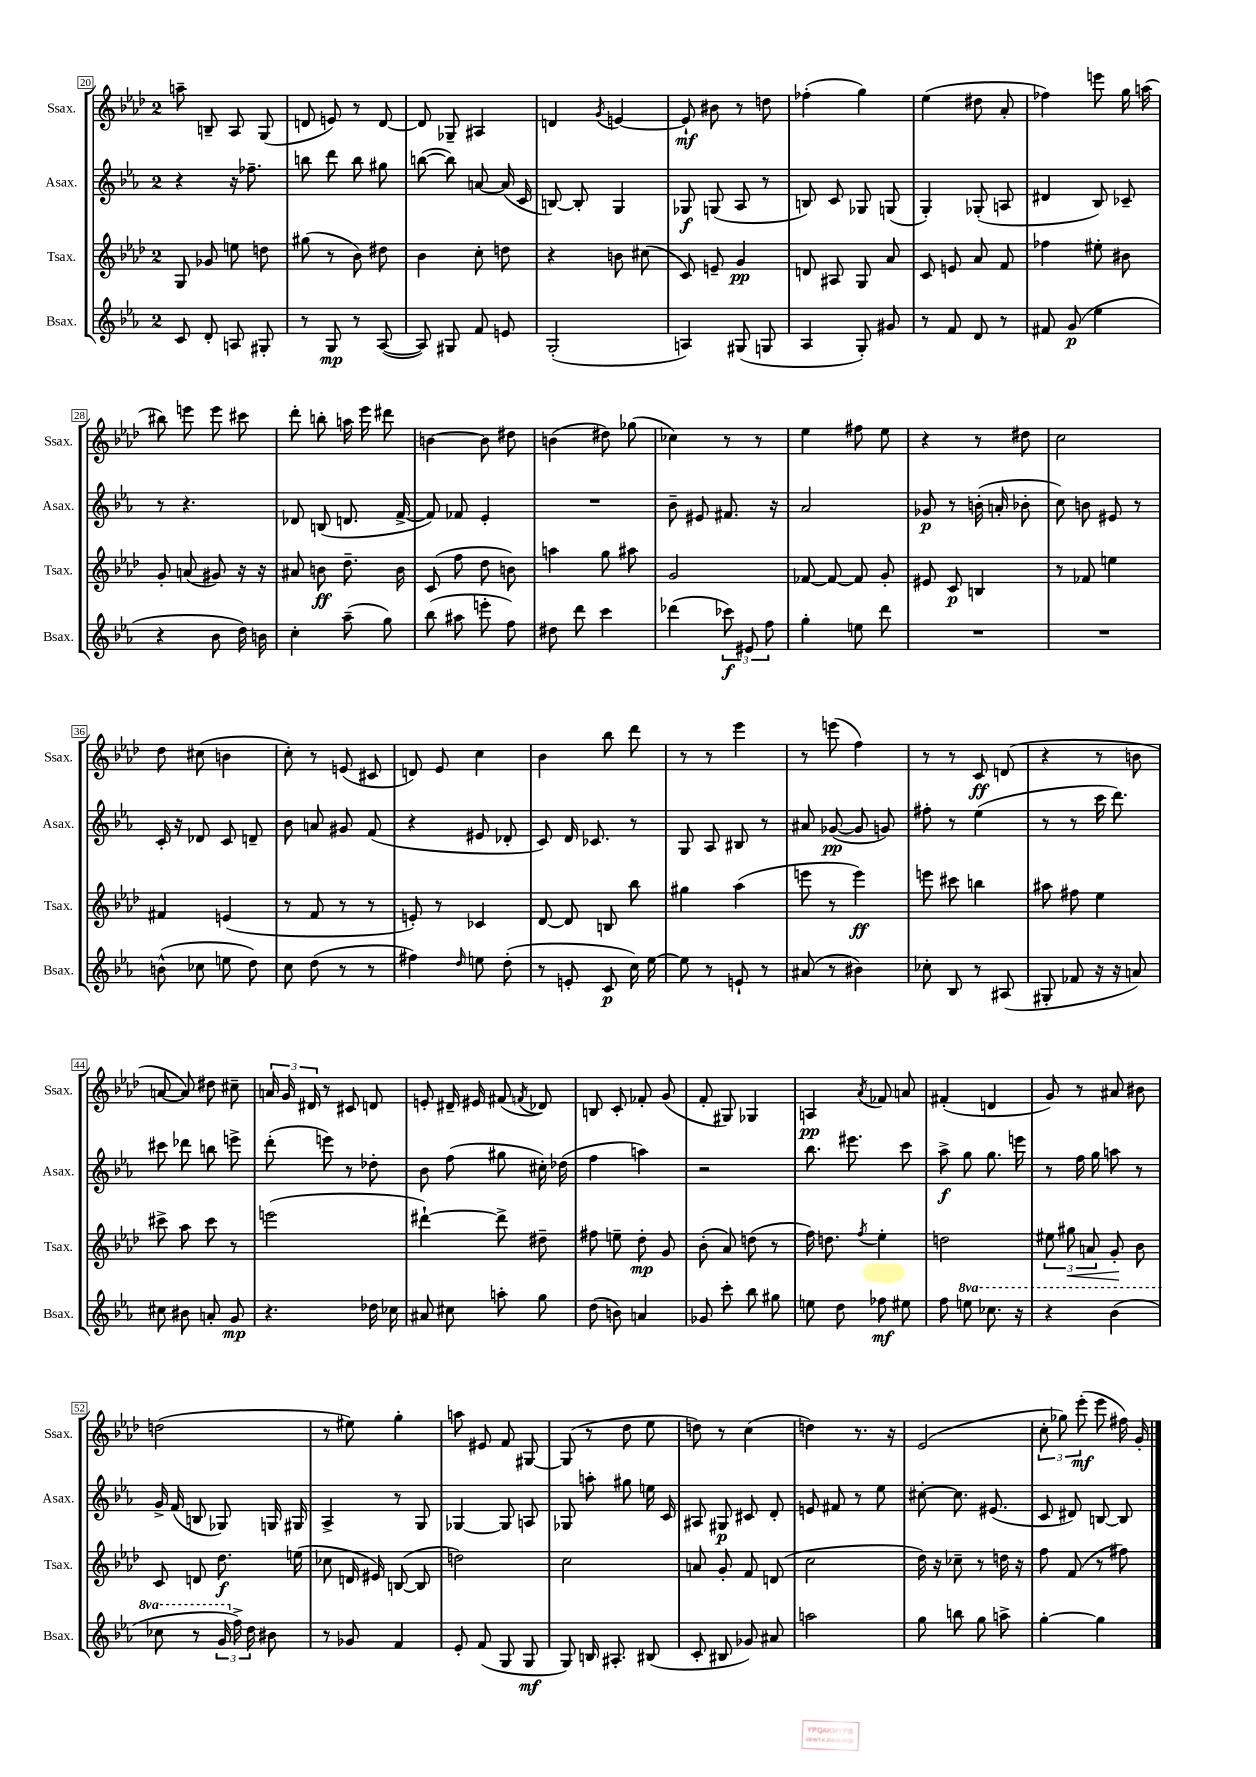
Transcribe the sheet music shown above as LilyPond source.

<<
\new StaffGroup <<
\new Staff = "s0" \with { instrumentName = "Ssax." shortInstrumentName = "Ssax." } {
    \clef treble \key aes \major \once \override Staff.TimeSignature.style = #'single-digit \time 2/4
    \autoBeamOff a''8-- b8-- aes8 g8( |
    d'8 e'8) r8 d'8~ |
    d'8 ges8-- ais4 |
    d'4 \acciaccatura { g'8 } e'4~ |
    e'8-!\mf bis'8 r8 d''8 |
    fes''4-.( g''4) |
    ees''4( dis''8 aes'8-. |
    fes''4) e'''8 g''16 a''16( |
    bis''8) e'''8 e'''8 cis'''8 |
    des'''8-. b''8-. a''16 ees'''16 dis'''8 |
    b'4~ b'8 dis''8 |
    b'4( dis''8) ges''8( |
    ces''4) r8 r8 |
    ees''4 fis''8 ees''8 |
    r4 r8 dis''8 |
    c''2 |
    des''8 cis''8( b'4 |
    c''8-.) r8 e'8( cis'8 |
    d'8) ees'8 c''4 |
    bes'4 bes''8 des'''8 |
    r8 r8 ees'''4 |
    r8 e'''8( f''4) |
    r8 r8 c'8\ff d'8( |
    r4 r8 b'8 |
    a'8~ a'8) dis''8 cis''8-- |
    \tuplet 3/2 { a'16 g'16 dis'16 } r8 cis'8 d'8 |
    e'8-. dis'16-- eis'16 fis'8( \acciaccatura { f'8 } des'8) |
    b8 c'8-. fes'8-. g'8( |
    f'8-. gis8) ges4 |
    a4\pp \acciaccatura { aes'8 } fes'8 a'8 |
    fis'4-.( d'4 |
    g'8) r8 ais'8 bis'8 |
    d''2( |
    r8 eis''8) g''4-. |
    a''8 eis'8 f'8 gis8~ |
    gis8( r8 des''8 ees''8 |
    d''8) r8 c''4( |
    d''4) r8. r16 |
    ees'2( |
    \tuplet 3/2 { c''8-. ges''8) ees'''8-.\mf( } ees'''8 fis''16) g'16-. \bar "|." |
}
\new Staff = "s1" \with { instrumentName = "Asax." shortInstrumentName = "Asax." } {
    \clef treble \key ees \major \once \override Staff.TimeSignature.style = #'single-digit \time 2/4
    \autoBeamOff r4 r16 fes''8.-- |
    b''8 d'''8 b''8 gis''8 |
    b''8~( b''8) a'8~ a'16( c'16 |
    b8~) b8-. g4 |
    ges8\f g8( aes8 r8 |
    b8) c'8 ges8 g8( |
    g4-.) ges8-.( a8 |
    dis'4 bes8) ces'8-- |
    r8 r4. |
    des'8 b8( d'8. f'16~-> |
    f'8) fes'8 ees'4-. |
    R2 |
    bes'8-- eis'8 fis'8. r16 |
    aes'2 |
    ges'8\p r8 b'16-.( a'16-. bes'8-. |
    c''8) b'8 eis'8 r8 |
    c'16-. r16 des'8 c'8 d'8-- |
    bes'8 a'8 gis'8 f'8( |
    r4 eis'8 des'8-. |
    c'8) d'16 ces'8. r8 |
    g8 aes8 bis8 r8 |
    ais'8 ges'8~\pp( ges'8 g'8) |
    fis''8-. r8 ees''4( |
    r8 r8 c'''16 d'''8.) |
    cis'''8 des'''8 b''8 e'''8-> |
    d'''8-.( e'''8) r8 des''8-. |
    bes'8 f''8( gis''8 cis''16-.) des''16( |
    f''4 a''4) |
    r2 |
    bes''8. eis'''8. c'''8 |
    aes''8->\f g''8 g''8. e'''16 |
    r8 f''16 g''16 a''8 r8 |
    g'16-> f'16( b8 ges8) g16 gis16 |
    aes4-> r8 g8 |
    ges4~ ges8 a8 |
    ges8 a''8-. gis''8 e''16 c'16 |
    ais8 gis8\p cis'8 d'8-. |
    e'8 fis'8 r8 ees''8 |
    cis''8~-. cis''8. eis'8.( |
    c'8 dis'8) b8~ b8 \bar "|." |
}
\new Staff = "s2" \with { instrumentName = "Tsax." shortInstrumentName = "Tsax." } {
    \clef treble \key aes \major \once \override Staff.TimeSignature.style = #'single-digit \time 2/4
    \autoBeamOff g8 ges'8 e''8 d''8 |
    gis''8( r8 bes'8) dis''8 |
    bes'4 c''8-. d''8 |
    r4 b'8 cis''8( |
    c'8) e'8-- g'4\pp |
    d'8 ais8 g8 aes'8 |
    c'8 e'8 aes'8 f'8 |
    fes''4 eis''8-. bis'8 |
    g'8-. a'8( gis'8) r16 r16 |
    ais'8 b'8\ff des''8.-- b'16 |
    c'8( f''8 des''8 b'8) |
    a''4 g''8 ais''8 |
    g'2 |
    fes'8~ fes'8~ fes'8 g'8-. |
    eis'8 c'8\p b4 |
    r8 fes'8 e''4 |
    fis'4 e'4( |
    r8 f'8 r8 r8 |
    e'8-.) r8 ces'4 |
    des'8~ des'8 b8 bes''8 |
    gis''4 aes''4( |
    e'''8 r8 e'''4\ff) |
    e'''8 cis'''8 b''4 |
    ais''8 fis''8 ees''4 |
    cis'''8-> aes''8 cis'''8 r8 |
    e'''2( |
    dis'''4~-!) dis'''8-> dis''8-- |
    fis''8 e''8-- des''8-.\mp g'8 |
    bes'8-.( aes'8) d''8( r8 |
    f''16) d''8. \acciaccatura { f''8 } ees''4-. |
    d''2 |
    \tuplet 3/2 { eis''8 gis''8\< a'8 } g'8-.\! bes'8 |
    c'8 d'8 des''8.\f e''16( |
    ces''8 d'16 eis'16) b8~( b8 |
    d''2) |
    c''2 |
    a'8 g'8-. f'8 d'8( |
    c''2 |
    des''16) r16 ces''8-- r8 d''16 r16 |
    f''8 f'8( r8 fis''8) \bar "|." |
}
\new Staff = "s3" \with { instrumentName = "Bsax." shortInstrumentName = "Bsax." } {
    \clef treble \key ees \major \once \override Staff.TimeSignature.style = #'single-digit \time 2/4 \set Staff.ottavationMarkups = #ottavation-simple-ordinals
    \autoBeamOff c'8 d'8-. a8 gis8-. |
    r8 g8\mp r8 aes8~( |
    aes8) gis8 f'8 e'8 |
    g2-.( |
    a4) gis8( g8 |
    aes4 g8-.) gis'8 |
    r8 f'8 d'8 r8 |
    fis'8 g'8\p( ees''4 |
    r4 bes'8 d''16) b'16 |
    c''4-. aes''8--( g''8) |
    bes''8( ais''8 e'''8-. f''8) |
    dis''8 d'''8 c'''4 |
    des'''4( \tuplet 3/2 { ces'''8\f) eis'8 f''8 } |
    g''4-. e''8 d'''8 |
    R2 |
    R2 |
    b'8-^( ces''8 e''8 d''8) |
    c''8 d''8( r8 r8 |
    fis''4) \grace { d''16 } e''8 d''8-.( |
    r8 e'8-. c'8\p c''16) ees''16~ |
    ees''8 r8 e'8-! r8 |
    ais'8( r8 bis'4) |
    ces''8-. bes8 r8 ais8( |
    gis8-. fes'8 r16 r16 a'8) |
    cis''8 bis'8 a'8-. g'8\mp |
    r4. des''16 ces''16 |
    ais'8 cis''8 a''8-. g''8 |
    d''8( b'8) a'4 |
    ges'8 c'''8-. bes''8 gis''8 |
    e''8 d''8 fes''8\mf eis''8 |
    f''8 \ottava #1 e'''8 ces'''8. r16 |
    r4 bes''4( |
    ces'''8 r8 \tuplet 3/2 { g''16 \ottava #0 f''16->) d''16 } bis'8 |
    r8 ges'8 f'4 |
    ees'8-. f'8( g8 g8\mf |
    g8) b16 ais8.-. bis8( |
    c'8-. bis8 ges'8) ais'8 |
    a''2 |
    g''8 b''8 g''8 a''8-> |
    g''4~-. g''4 \bar "|." |
}
>>
>>
\layout { \context { \Score currentBarNumber = #20 \override BarNumber.stencil = #(make-stencil-boxer 0.1 0.3 ly:text-interface::print) } }
